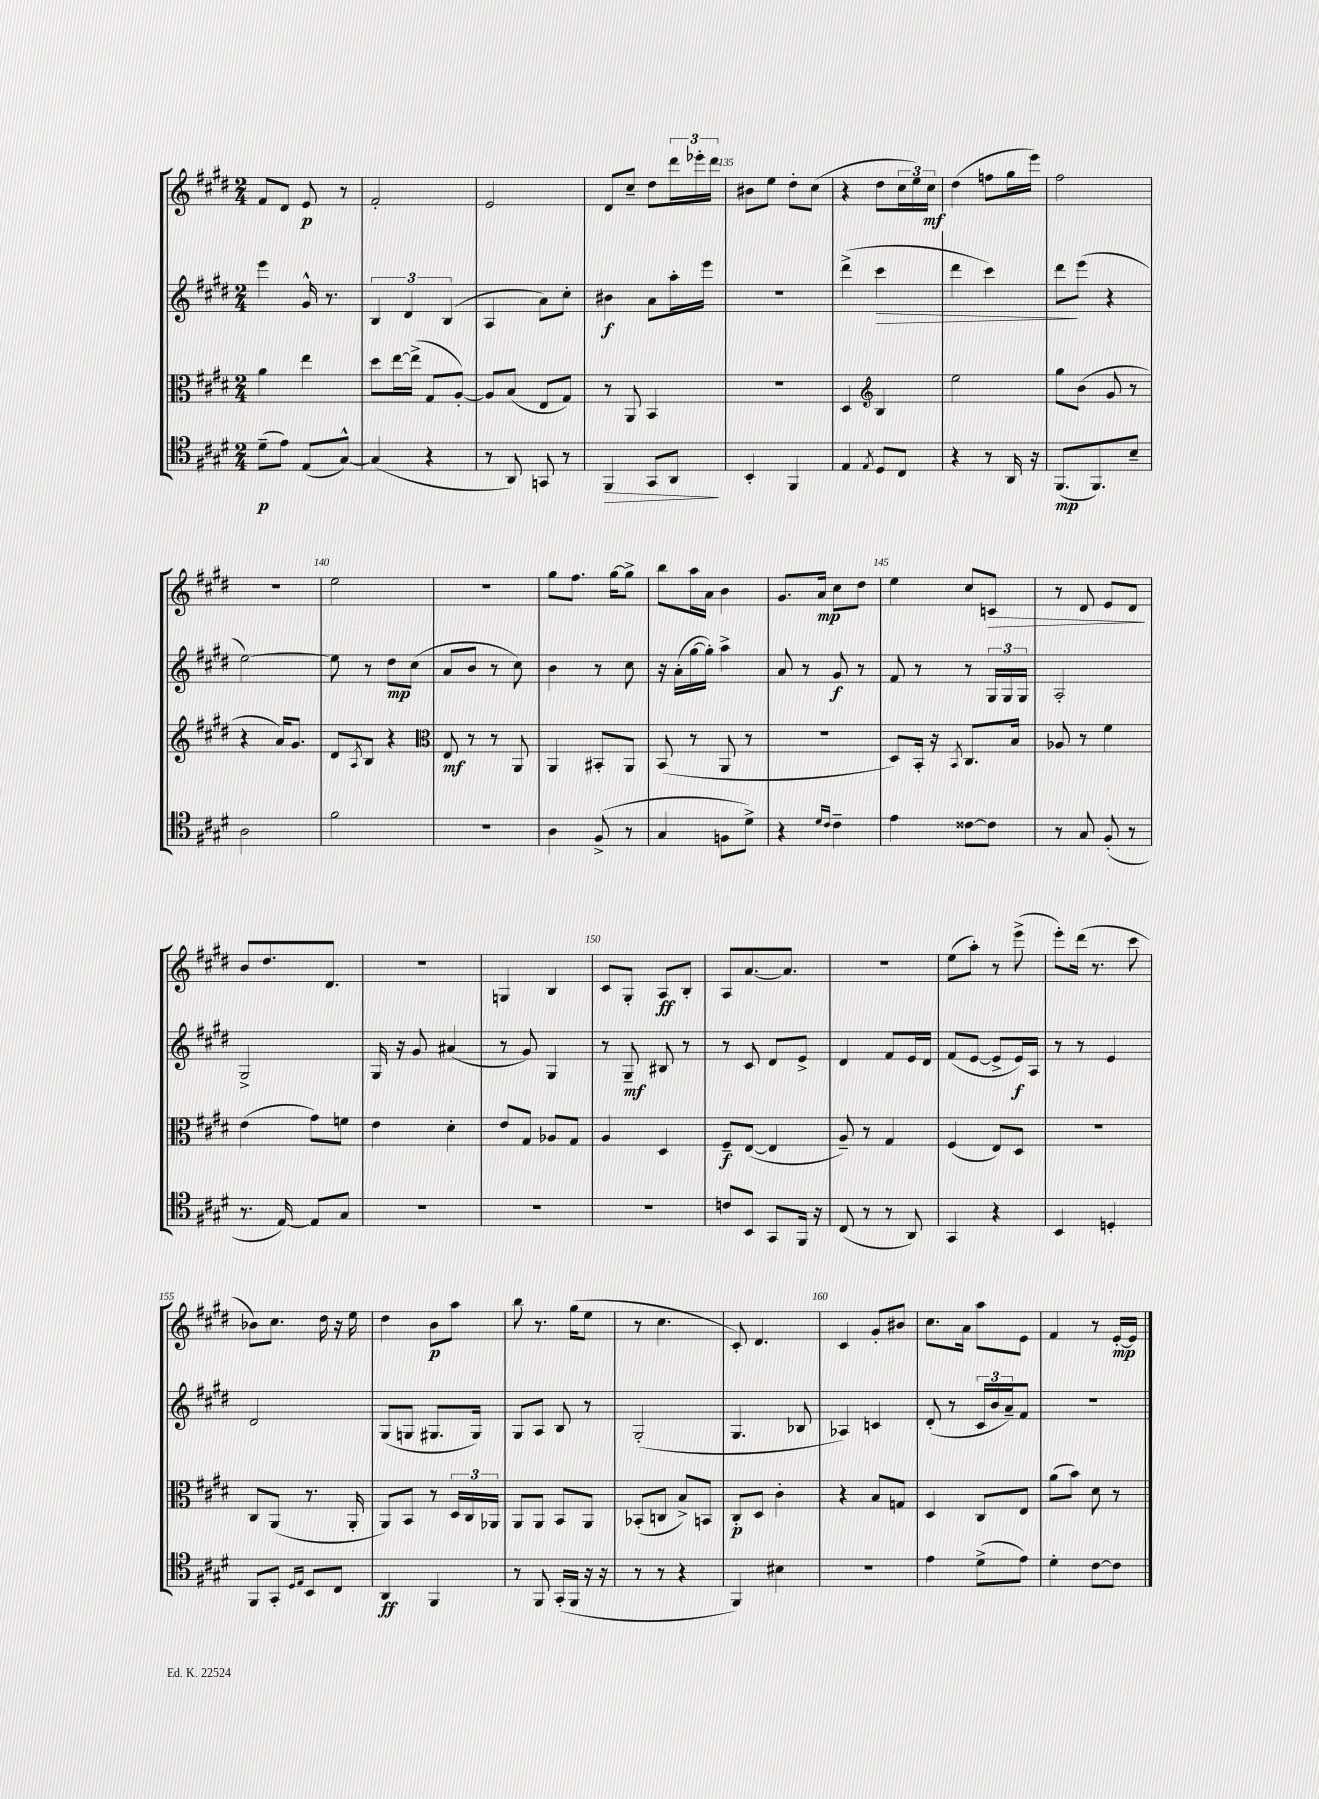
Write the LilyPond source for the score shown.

<<
\new StaffGroup <<
\new Staff = "s0" {
    \clef treble \key e \major \numericTimeSignature \time 2/4
    fis'8 dis'8 e'8\p r8 |
    fis'2-. |
    e'2 |
    dis'8 cis''8-- dis''8 \tuplet 3/2 { dis'''16 ees'''16-. dis'''16 } |
    bis'8 e''8 dis''8-. cis''8( |
    r4 dis''8 \tuplet 3/2 { cis''16 e''16) cis''16\mf } |
    dis''4( f''8 gis''16 e'''16) |
    fis''2 |
    R2 |
    e''2 |
    r2 |
    gis''8 fis''8. gis''16~ gis''8-> |
    b''8 a''16 a'16 b'4 |
    gis'8. a'16\mp cis''8 dis''8 |
    e''4 cis''8 c'8\> |
    r8 dis'8 e'8 dis'8\! |
    b'8 dis''8. dis'8. |
    R2 |
    g4 b4 |
    cis'8 gis8-. a8\ff b8-. |
    a8 a'8.~ a'8. |
    r2 |
    e''8( a''8-.) r8 e'''8->( |
    e'''8-.) dis'''16( r8. cis'''8 |
    bes'8) cis''8. dis''16 r16 e''16 |
    dis''4 b'8\p a''8 |
    b''8 r8. gis''16( e''8 |
    r8 cis''4. |
    cis'8-.) dis'4. |
    cis'4 gis'8-. bis'8 |
    cis''8. a'16 a''8 e'8 |
    fis'4 r8 e'16~-.\mp e'16 \bar "|." |
}
\new Staff = "s1" {
    \clef treble \key e \major \numericTimeSignature \time 2/4
    e'''4 gis'16-^ r8. |
    \tuplet 3/2 { b4 dis'4 b4( } |
    a4 a'8) cis''8-. |
    bis'4\f a'8 a''16-. e'''16 |
    r2 |
    dis'''4->( cis'''4\> |
    dis'''4 cis'''4) |
    dis'''8\! e'''8( r4 |
    e''2~) |
    e''8 r8 dis''8\mp cis''8( |
    a'8 b'8 r8 cis''8) |
    b'4 r8 cis''8 |
    r16 a'16-.( gis''16~ gis''16-.) a''4-> |
    a'8 r8 gis'8\f r8 |
    fis'8 r8 r8 \tuplet 3/2 { gis16 gis16 gis16 } |
    a2-. |
    gis2-> |
    gis16 r16 gis'8 ais'4( |
    r8 gis'8) gis4 |
    r8 gis8--\mf bis8 r8 |
    r8 cis'8 dis'8 e'8-> |
    dis'4 fis'8 e'16 dis'16 |
    fis'8( e'8~ e'8-> e'16\f) a16 |
    r8 r8 e'4 |
    dis'2 |
    gis8( g8 gis8. gis16) |
    gis8 a8 b8 r8 |
    gis2-.( |
    gis4. bes8 |
    aes4) c'4 |
    dis'8-.( r8 \tuplet 3/2 { cis'16 b'16 a'16--) } fis'8 |
    R2 \bar "|." |
}
\new Staff = "s2" {
    \clef alto \key e \major \numericTimeSignature \time 2/4
    a'4 e''4 |
    dis''8 e''16~ e''16->( gis8 a8~-.) |
    a8 b8( e8 gis8) |
    r8 a,8 b,4 |
    R2 |
    dis4 \clef treble b4 |
    e''2 |
    gis''8 b'8( gis'8 r8 |
    r4 a'16) gis'8. |
    dis'8 \acciaccatura { a8 } b8 r4 |
    \clef alto e8\mf r8 r8 a,8 |
    a,4 bis,8-. a,8 |
    b,8( r8 a,8 r8 |
    r2 |
    dis8) b,16-. r16 \acciaccatura { b,8 } cis8. b16 |
    aes8 r8 fis'4 |
    e'4( gis'8) f'8 |
    e'4 dis'4-. |
    e'8 gis8 aes8 gis8 |
    a4 dis4 |
    fis8--\f e8~( e4 |
    a8--) r8 gis4 |
    fis4( e8) dis8 |
    R2 |
    cis8 a,8( r8. a,16-. |
    a,8) b,8 r8 \tuplet 3/2 { dis16 cis16 aes,16 } |
    a,8 a,8 b,8 a,8 |
    bes,8-.( c8 b8->) b,8 |
    cis8-.\p dis8 cis'4-. |
    r4 b8 g8 |
    dis4 cis8 e8 |
    a'8( b'8) dis'8 r8 \bar "|." |
}
\new Staff = "s3" {
    \clef tenor \key e \major \numericTimeSignature \time 2/4
    dis'8--\p( e'8) e8( gis8~-^) |
    gis4( r4 |
    r8 a,8) g,8 r8 |
    fis,4\> gis,8 a,8\! |
    b,4-. fis,4 |
    e4 \acciaccatura { e8 } dis8 cis8 |
    r4 r8 a,16 r16 |
    fis,8.\mp( fis,8.) b8-- |
    a2 |
    fis'2 |
    R2 |
    a4 fis8->( r8 |
    gis4 f8 dis'8->) |
    r4 \grace { dis'16 cis'16 } cis'4-- |
    e'4 cisis'8~ cisis'8 |
    r8 gis8 fis8-.( r8 |
    r8. e16~) e8 gis8 |
    R2 |
    R2 |
    R2 |
    c'8 b,8 gis,8 fis,16 r16 |
    cis8( r8 r8 a,8) |
    gis,4 r4 |
    b,4 d4-. |
    fis,8 gis,8-. \grace { dis16 e16 } b,8 cis8 |
    a,4\ff fis,4 |
    r8 fis,8 gis,16-.( fis,16 r16 r16 |
    r8 r8 r4 |
    fis,4) bis4 |
    r2 |
    e'4 dis'8->( e'8) |
    dis'4-. cis'8~ cis'8 \bar "|." |
}
>>
>>
\layout { \context { \Score currentBarNumber = #131 \override BarNumber.break-visibility = ##(#f #t #t) barNumberVisibility = #(every-nth-bar-number-visible 5) } }
